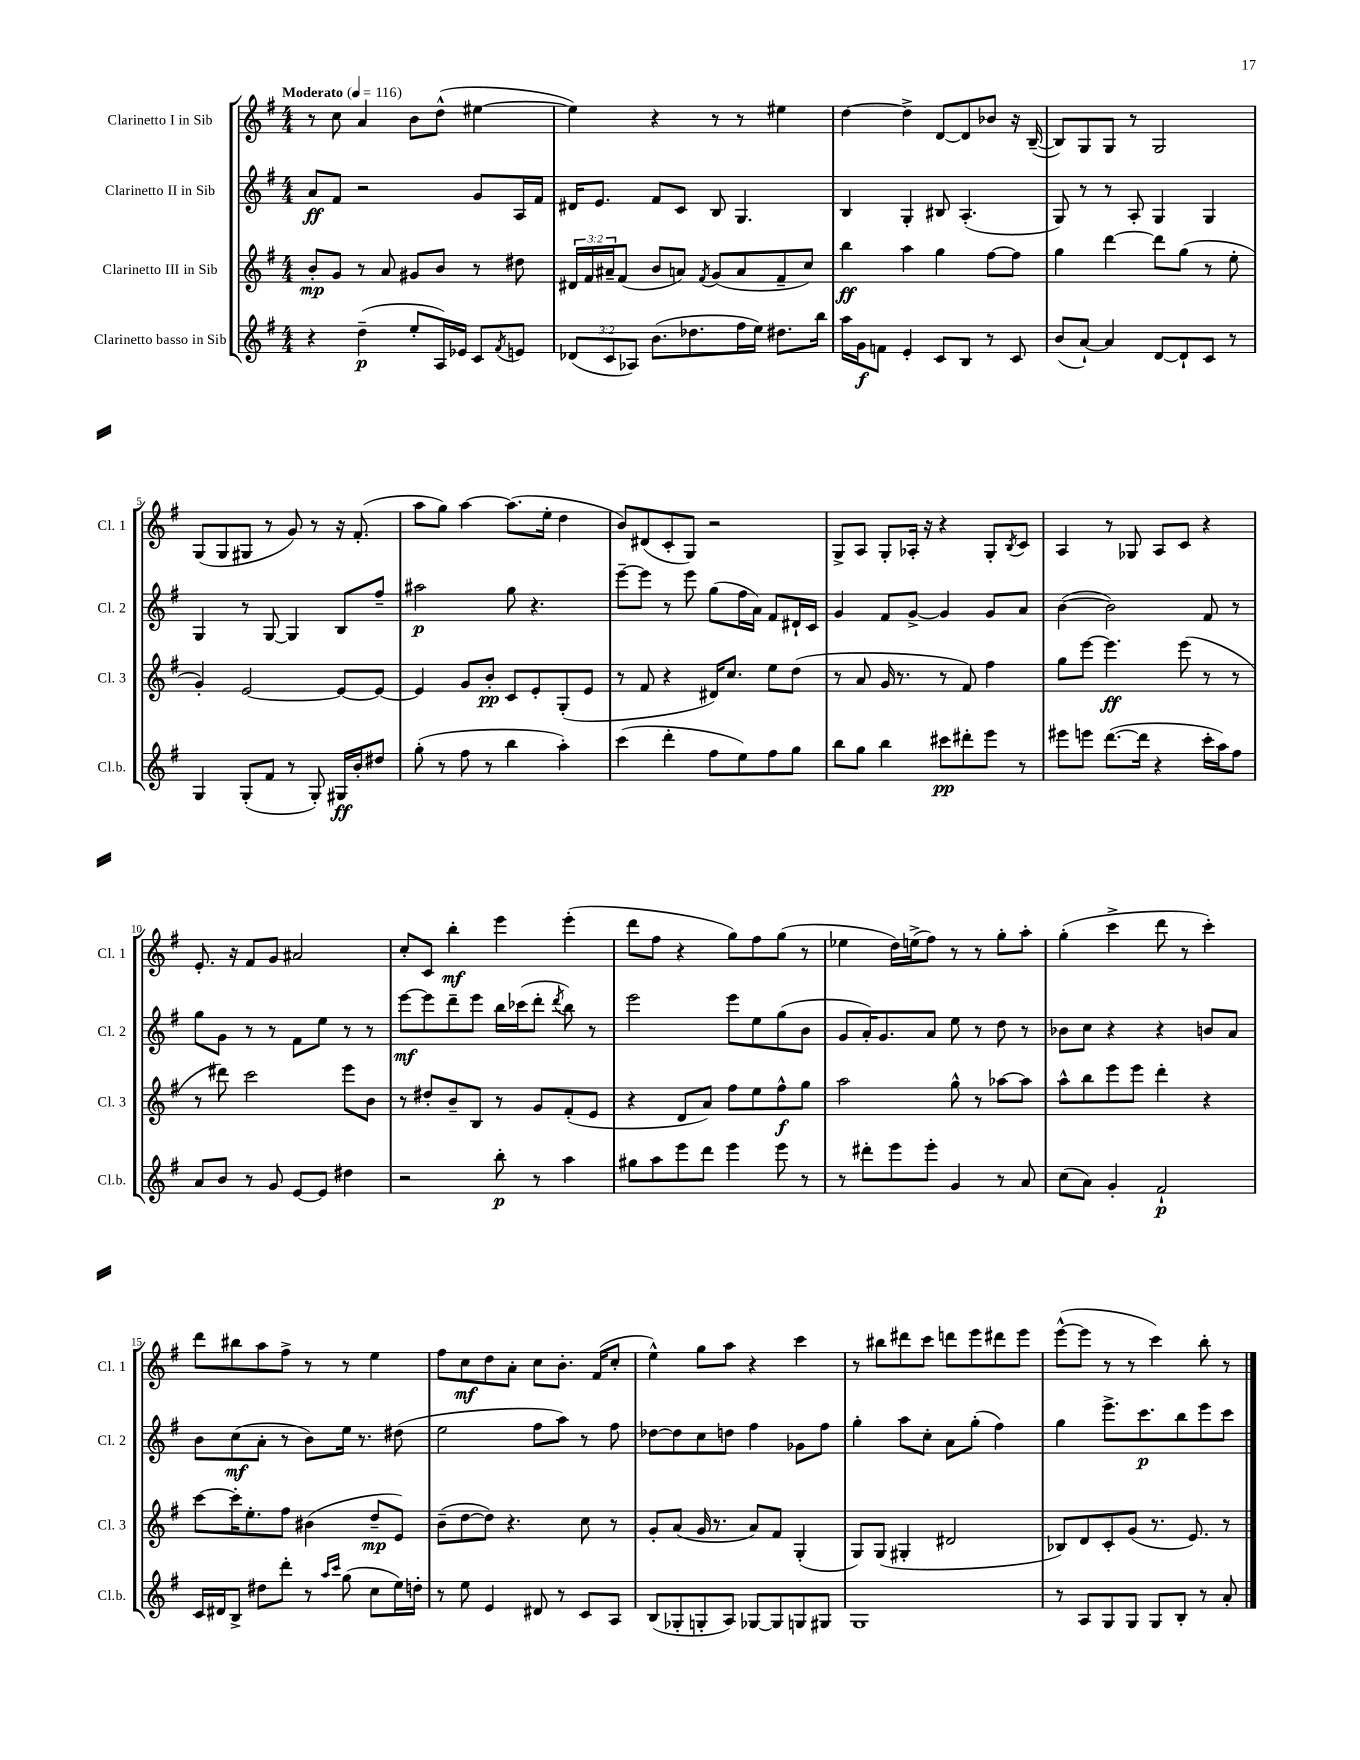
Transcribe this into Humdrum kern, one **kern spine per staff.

**kern	**kern	**kern	**kern
*staff4	*staff3	*staff2	*staff1
*clefG2	*clefG2	*clefG2	*clefG2
*k[f#]	*k[f#]	*k[f#]	*k[f#]
*M4/4	*M4/4	*M4/4	*M4/4
*MM116	*MM116	*MM116	*MM116
4r	8b'	8a	8r
.	8g	8f#	8cc
(4dd~	8r	2r	4a
.	8a	.	.
8ee'	8g#	.	8b
16A)	8b	.	(8dd^^
16e-	.	.	.
8c	8r	8g	[4ee#
8qf#	.	.	.
8e	8dd#	16A	.
.	.	16f#	.
=	=	=	=
(12d-	24d#	16d#	4ee#])
.	24f#	.	.
.	.	8.e	.
12c	24a#~	.	.
.	(8f#	.	.
12A-)	.	.	.
(8.b	8b	8f#	4r
.	8a)	8c	.
8.dd-	.	.	.
.	8qf#	.	.
.	(8g	8B	8r
16ff#	8a	4.G	8r
16ee)	.	.	.
8.dd#	8f#~	.	4ee#
.	8cc)	.	.
16bb	.	.	.
=	=	=	=
16aa	4bb	4B	[4dd
16g	.	.	.
8f	.	.	.
4e'	4aa	4G'	4dd^]
8c	4gg	8B#	[8d
8B	.	(4.A'	8d]
8r	[8ff#	.	8b-
8c	8ff#]	.	16r
.	.	.	([16B~
=	=	=	=
(8b	4gg	8G)	8B])
[8a`)	.	8r	8G
4a]	[4ddd	8r	8G
.	.	8A'	8r
[8d	8ddd]	4G	2G
8d`]	(8gg	.	.
8c	8r	4G	.
8r	8ee'	.	.
=	=	=	=
4G	4g')	4G	(8G
.	.	.	8G
(8G'	[2e	8r	8G#
8f#	.	[8G	8r
8r	.	4G]	8g)
8G')	.	.	8r
16G#	8e_	8B	16r
16b'	.	.	(8.f#'
8dd#	8e_	8ff#~	.
=	=	=	=
(8gg'	4e]	2aa#	8aa
8r	.	.	8gg)
8ff#	8g	.	[4aa
8r	8b'	.	.
4bb	8c	8gg	(8.aa]
.	8e'	4.r	.
.	.	.	16ee'
4aa')	(8G'	.	4dd
.	8e	.	.
=	=	=	=
(4ccc	8r	[8eee~	8b)
.	8f#	8eee]	(8d#
4ddd'	4r	8r	8c'
.	.	8eee	8G)
8ff#	16d#)	(8gg	2r
.	8.cc	.	.
8ee)	.	16ff#	.
.	.	16a)	.
8ff#	8ee	8f#	.
8gg	(8dd	16d#`	.
.	.	16c	.
=	=	=	=
8bb	8r	4g	8G^
8gg	8a	.	8A
4bb	16g	8f#	8G'
.	8.r	.	.
.	.	[8g^	16A-'
.	.	.	16r
8ccc#	8r	4g]	4r
8ddd#'	8f#)	.	.
8eee	4ff#	8g	8G'
.	.	.	8qB
8r	.	8a	8c
=	=	=	=
8eee#	8gg	([4b	4A
8eee	[8eee	.	.
([8.ddd	4.eee]	2b])	8r
.	.	.	8G-
16ddd]	.	.	.
4r	.	.	8A
.	(8eee	.	8c
16ccc'	8r	8f#	4r
16aa)	.	.	.
8ff#	8r	8r	.
=	=	=	=
8a	8r	8gg	8.e'
8b	8ddd#)	8g	.
.	.	.	16r
8r	2ccc	8r	8f#
8g	.	8r	8g
[8e	.	8f#	2a#
8e]	.	8ee	.
4dd#	8eee	8r	.
.	8b	8r	.
=	=	=	=
2r	8r	[8eee	8cc'
.	8dd#'	8eee]	8c
.	8b~	8ddd~	4bb'
.	8B	8eee	.
8bb'	8r	16bb	4eee
.	.	(16ccc-	.
8r	8g	8ddd'	.
.	.	8qddd	.
4aa	(8f#'	8bb)	(4eee'
.	8e	8r	.
=	=	=	=
8gg#	4r	2eee	8ddd
8aa	.	.	8ff#
8eee	8d	.	4r
8ddd	8a)	.	.
4eee	8ff#	8eee	8gg)
.	8ee	8ee	8ff#
8eee	8ff#^^	(8gg	(8gg
8r	8gg	8b	8r
=	=	=	=
8r	2aa	8g	4ee-
8ddd#'	.	16a')	.
.	.	8.g	.
8eee	.	.	16dd)
.	.	.	(16ee^
8eee'	.	8a	8ff#)
4g	8gg^^	8ee	8r
.	8r	8r	8r
8r	[8aa-	8dd	8gg'
8a	8aa-]	8r	8aa'
=	=	=	=
(8cc	8aa^^	8b-	(4gg'
8a)	8bb	8cc	.
4g'	8eee	4r	4ccc^
.	8eee	.	.
2f#`	4ddd'	4r	8ddd
.	.	.	8r
.	4r	8b	4ccc')
.	.	8a	.
=	=	=	=
16c	[8ccc	8b	8ddd
16d#	.	.	.
8B^	16ccc']	(8cc	8bb#
.	8.ee'	.	.
8dd#	.	8a'	8aa
8ddd'	8ff#	8r	8ff#^
8r	(4b#	8b)	8r
16qqaa	.	.	.
16qqccc	.	.	.
(8gg	.	16ee	8r
.	.	8.r	.
8cc	8dd~	.	4ee
16ee)	8e)	(8dd#	.
16dd'	.	.	.
=	=	=	=
8r	(8b~	2ee	8ff#
8ee	[8dd	.	8cc
4e	8dd])	.	8dd
.	4.r	.	8a'
8d#	.	8ff#	8cc
8r	.	8aa)	8.b'
8c	8cc	8r	.
.	.	.	(16f#
8A	8r	8ff#	8cc'
=	=	=	=
(8B	8g'	[8dd-	4ee^^)
8G-'	(8a	8dd-]	.
8G'	16g	8cc	8gg
.	8.r	.	.
8A)	.	8dd	8aa
[8G-	8a)	4ff#	4r
8G-]	8f#	.	.
8G	(4G'	8g-	4ccc
8G#	.	8ff#	.
=	=	=	=
1G	8G)	4gg'	8r
.	(8G	.	8bb#
.	4G#'	8aa	8ddd#
.	.	8cc'	8ccc
.	2d#	8a	8ddd
.	.	(8gg'	8eee
.	.	4ff#)	8ddd#
.	.	.	8eee
=	=	=	=
8r	8B-)	4gg	([8eee^^
8A	8d	.	8eee]
8G	8c'	8.eee^	8r
8G	(8g	.	8r
.	.	8.ccc	.
8G	8.r	.	4ccc)
8B'	.	8bb	.
.	8.e)	.	.
8r	.	8eee	8bb'
8a'	8r	8ccc	8r
==	==	==	==
*-	*-	*-	*-
